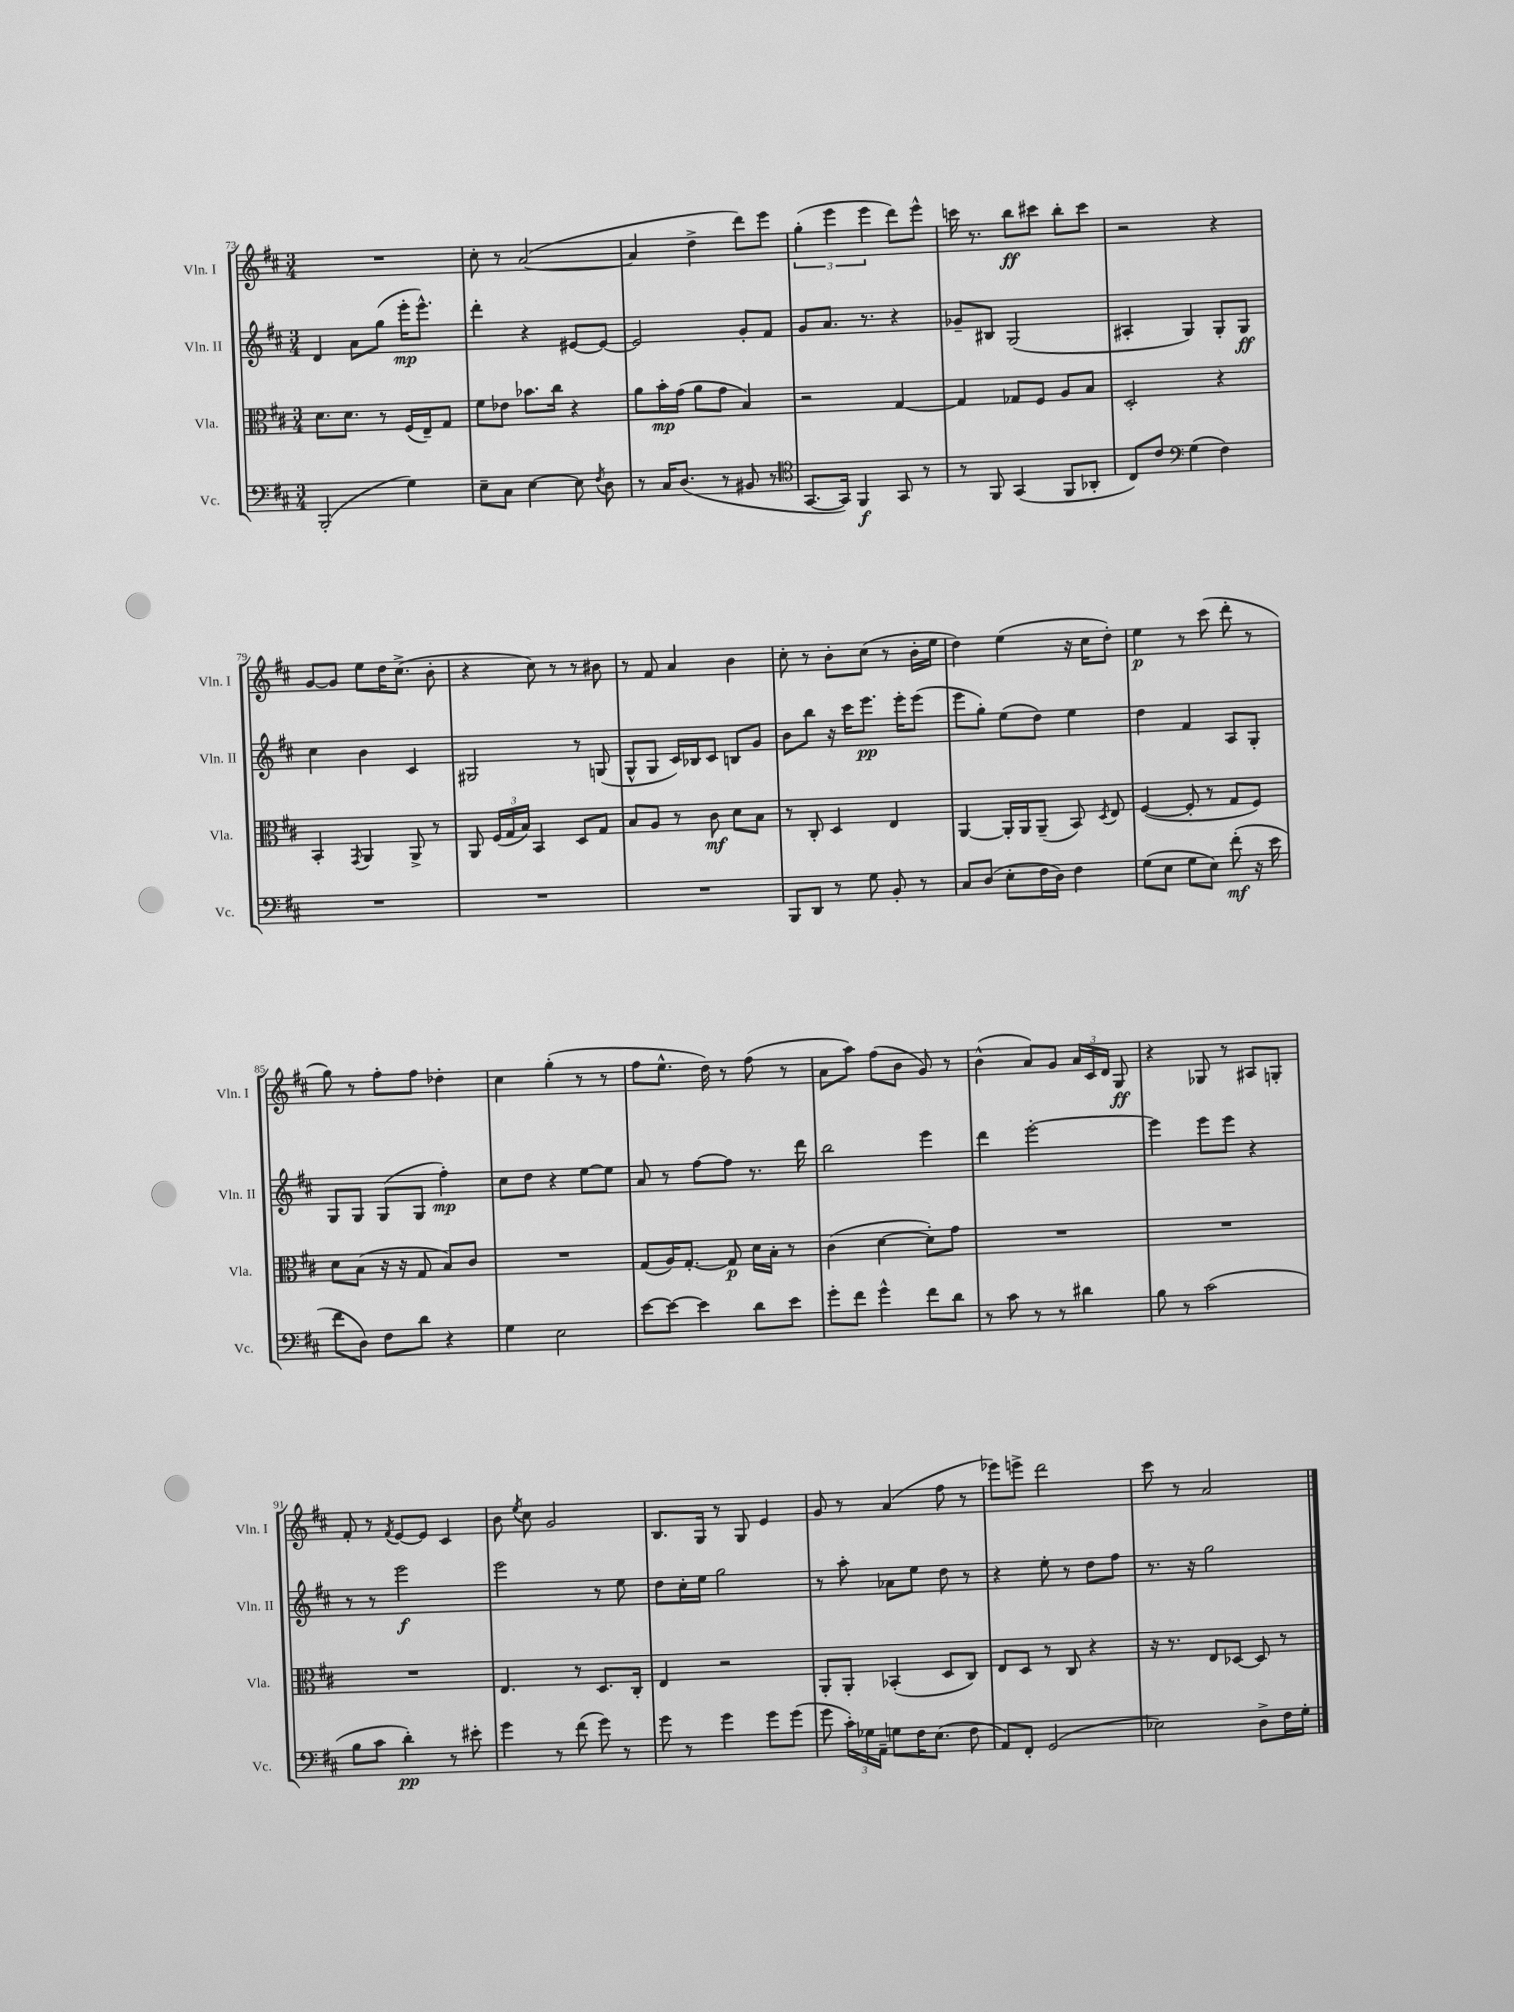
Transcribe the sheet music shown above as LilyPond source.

<<
\new StaffGroup <<
\new Staff = "s0" \with { instrumentName = "Vln. I" shortInstrumentName = "Vln. I" } {
    \clef treble \key d \major \numericTimeSignature \time 3/4
    \autoBeamOff R2. |
    cis''8-. r8 a'2~( |
    a'4 d''4-> d'''8[) e'''8] |
    \tuplet 3/2 { g''4-.( e'''4 e'''4 } d'''8[) e'''8]-^ |
    c'''16 r8. b''8[\ff cis'''8] b''8[-. cis'''8] |
    r2 r4 |
    g'8[~ g'8] e''8[ d''16 cis''8.]->( b'8-. |
    r4 cis''8) r8 r8 bis'8 |
    r8 fis'8 a'4 b'4 |
    cis''8-. r8 b'8[-. cis''8]( r8 b'16[-. e''16] |
    d''4) e''4( r16 cis''16[ d''8]-.) |
    e''4\p r8 cis'''8( d'''8-. r8 |
    g''8) r8 fis''8[-. fis''8] des''4-. |
    cis''4 g''4-.( r8 r8 |
    fis''8[ e''8.]-^ d''16) r8 fis''8( r8 |
    a'8[ a''8]) fis''8[( b'8] g'8) r8 |
    b'4-^( a'8[) g'8] \tuplet 3/2 { a'16[ cis'16 d'16] } g8\ff |
    r4 ges8 r8 ais8[ g8]-. |
    fis'8-. r8 \acciaccatura { fis'8 } e'8[~ e'8] cis'4 |
    b'8 \acciaccatura { e''8 } cis''8 g'2 |
    b8.[ g16] r8 g8 e'4 |
    g'8 r8 a'4( fis''8 r8 |
    ees'''8[) e'''8]-> d'''2 |
    cis'''8 r8 a'2 \bar "|." |
}
\new Staff = "s1" \with { instrumentName = "Vln. II" shortInstrumentName = "Vln. II" } {
    \clef treble \key d \major \numericTimeSignature \time 3/4
    \autoBeamOff d'4 a'8[ g''8]( e'''16[-.\mp e'''8.]-^) |
    d'''4-. r4 eis'8[~ eis'8]~ |
    eis'2 g'8[-. fis'8] |
    g'8[ a'8.] r8. r4 |
    ges'8[-- bis8] g2( |
    ais4-. g4) g8[-. g8]\ff |
    cis''4 b'4 cis'4 |
    gis2 r8 g8( |
    g8[-^ g8] cis'16[) bes16 cis'8] b8[ g'8] |
    b'8[ b''8] r16 cis'''16[ e'''8.]\pp e'''16[-. e'''8]( |
    e'''8[ g''8]-.) e''8[( d''8]) e''4 |
    d''4 fis'4 a8[ g8]-. |
    g8[ g8] g8[( g8] fis''4-.\mp) |
    cis''8[ d''8] r4 e''8[~ e''8] |
    a'8 r8 fis''8[~ fis''8] r8. d'''16 |
    b''2 e'''4 |
    d'''4 e'''2~-. |
    e'''4 e'''8[ e'''8] r4 |
    r8 r8 e'''2\f |
    e'''2 r8 e''8 |
    d''8[ cis''16-. e''16] g''2 |
    r8 a''8-. aes'8[ e''8] d''8 r8 |
    r4 e''8-. r8 d''8[ fis''8] |
    r8. r16 g''2 \bar "|." |
}
\new Staff = "s2" \with { instrumentName = "Vla." shortInstrumentName = "Vla." } {
    \clef alto \key d \major \numericTimeSignature \time 3/4
    \autoBeamOff d'8.[ d'8.] r8 fis16[( e16--) g8] |
    fis'8[ ees'8] bes'8.[ cis''16] r4 |
    a'8[ b'16-.\mp g'16]( a'8[ g'8] b4) |
    r2 g4~ |
    g4 ges8[ fis8] a8[ b8] |
    d2-. r4 |
    b,4-. \acciaccatura { g,8 } a,4 a,8-> r8 |
    a,8 \tuplet 3/2 { fis16[( g16 b16]) } b,4 d8[ g8] |
    b8[ a8] r8 cis'8\mf d'8[ b8] |
    r8 cis8-. d4 e4 |
    a,4~ a,16[-. a,16 a,8]--( b,8) \acciaccatura { d8 } e8 |
    fis4~( fis8-. r8 g8[ fis8]) |
    d'8[ b8]( r16 r16 g8 b8[) cis'8] |
    R2. |
    g8[( a16) g8.]~-. g8\p d'16[ b16]-. r8 |
    cis'4( d'4~ d'8[-.) g'8] |
    R2. |
    R2. |
    R2. |
    e4. r8 d8.[ cis16]-. |
    e4 r2 |
    a,8[-. a,8]-. bes,4-.( d8[ cis8]) |
    e8[ d8] r8 cis8 r4 |
    r16 r8. e8[ des8]~ des8 r8 \bar "|." |
}
\new Staff = "s3" \with { instrumentName = "Vc." shortInstrumentName = "Vc." } {
    \clef bass \key d \major \numericTimeSignature \time 3/4
    \autoBeamOff b,,2-.( g4) |
    e8[-- cis8] e4~ e8 \acciaccatura { fis8 } d8 |
    r8 cis16[ d8.]( r8 bis,8 r8 |
    \clef tenor g,8.[~ g,16]) fis,4\f g,8 r8 |
    r8 fis,8 g,4( fis,8[ aes,8]-. |
    cis8[) cis'8] \clef bass g4( fis4) |
    R2. |
    R2. |
    R2. |
    b,,8[ d,8] r8 g8 b,8-. r8 |
    cis8[ d8]( e8[-. fis16 d16]) fis4 |
    g8[( e8] g8[ e8]) fis'8-.\mf( r16 e'16 |
    fis'8[ d8]) fis8[ d'8] r4 |
    g4 e2 |
    e'8[~ e'8]~ e'4 d'8[ e'8] |
    g'8[-. fis'8] g'4-^ fis'8[ d'8] |
    r8 cis'8 r8 r8 dis'4 |
    b8 r8 cis'2( |
    b8[ cis'8] d'4-.\pp) r8 eis'8-. |
    g'4 r8 fis'8( g'8) r8 |
    g'8 r8 g'4 g'8[ g'8]( |
    g'8 \tuplet 3/2 { cis'16[-.) ges16 a,16]-- } g8[ fis16 e8.]( fis8 |
    a,8[) fis,8]-. g,2( |
    ees2) d8[-> fis16 g16]-. \bar "|." |
}
>>
>>
\layout { \context { \Score currentBarNumber = #73 } }
